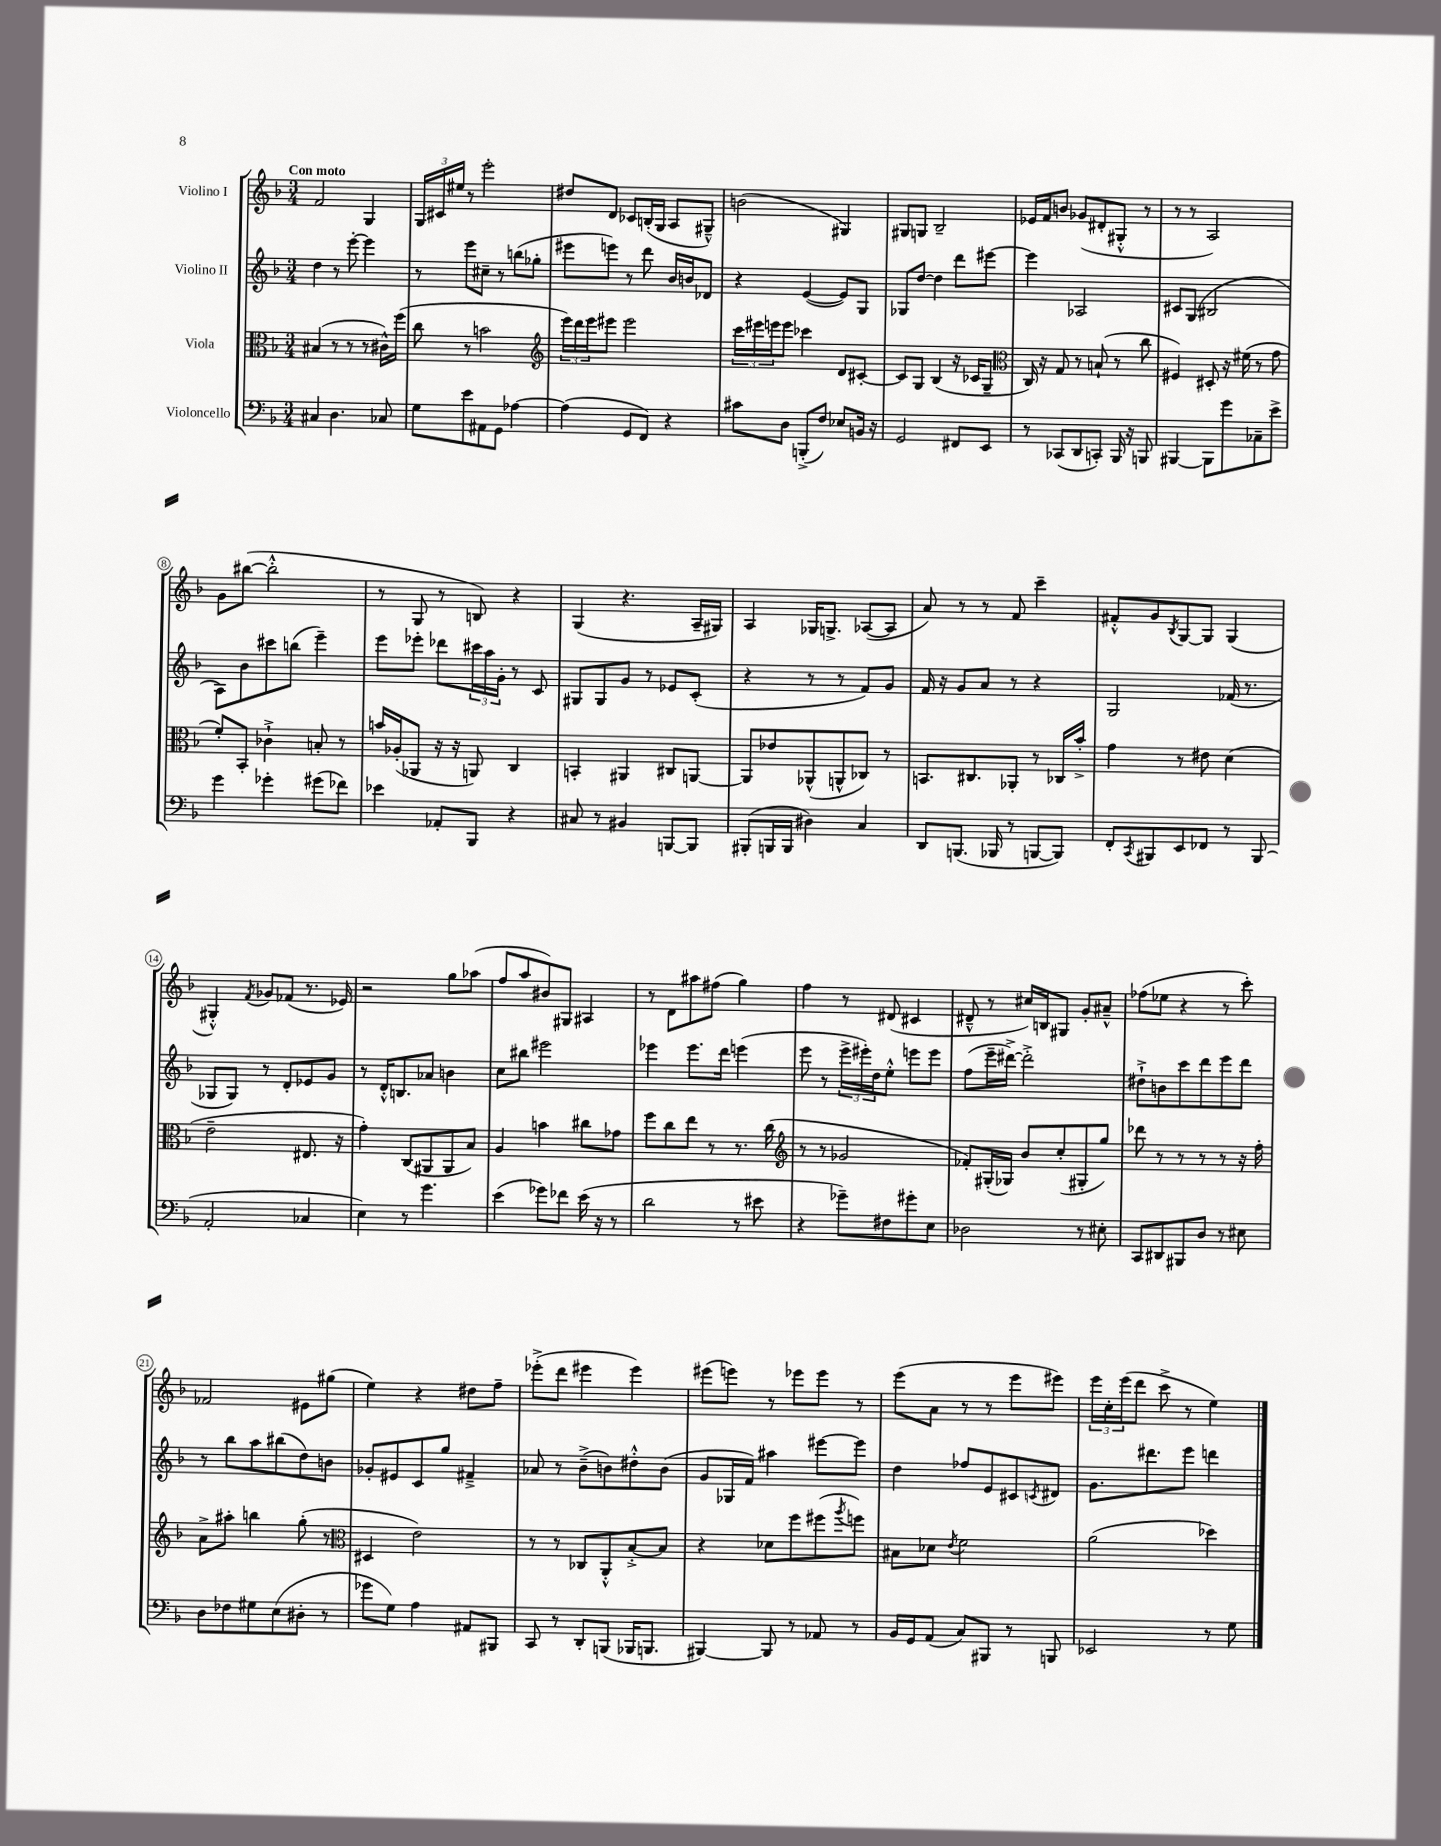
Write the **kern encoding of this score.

**kern	**kern	**kern	**kern
*staff4	*staff3	*staff2	*staff1
*clefF4	*clefC3	*clefG2	*clefG2
*k[b-]	*k[b-]	*k[b-]	*k[b-]
*M3/4	*M3/4	*M3/4	*M3/4
4C#/	(4B#/	4dd\	2f/
4.D\	8r	8r	.
.	8r	[8eee'\	.
.	8r	4eee\]	4G/
8C-/	16c#^^\LL)	.	.
.	(16ff\JJ	.	.
=	=	=	=
8G\L	8cc\	8r	24G/LL
.	.	.	24c#/
.	.	.	24ee#/JJ
8e\	8r	8eee\L	8r
8AA#\	2b\	8cc#~\J	2eee'\
8GG\J	.	8r	.
[4A-\	.	(8bb\L	.
.	.	8gg-'\J	.
=	=	=	=
*	*clefG2	*	*
(4A-\]	24eee\LL)	8eee#\L	8dd#/L
.	24ddd\	.	.
.	24eee\J	.	.
.	8eee#\J	8eee\J)	8d/J
8GG/L	2eee#\	8r	8c-/L
8FF/J)	.	8ddd\	(16B'/L
.	.	.	16G/JJ
4r	.	16b-/LL	8A/L
.	.	16b/J	.
.	.	8d-/J	8G#~^^/J)
=	=	=	=
8c#\L	24ccc\LL	4r	(2b\
.	24eee#\	.	.
.	24eee\J	.	.
8D\J	8eee\J	.	.
(8BBB'^/L	4ccc-\	([4e/	.
8F/J)	.	.	.
8E-/L	8d/L	8e/]L)	4G#/)
16BB/Jk	[8c#'/J	8G/J	.
16r	.	.	.
=	=	=	=
2GG/	8c#/]L	8G-/L	8G#/L
.	8G/J	[8dd/J	8G/J
.	(4B-/	4dd\]	2B-~/
8FF#/L	16r	8ddd\L	.
.	16c-/LK	.	.
8EE/J	8G~/J	[8eee#\J	.
=	=	=	=
*	*clefC3	*	*
8r	16C/)	4eee#\]	16e-/LL
.	16r	.	16f/J
(8CC-/L	8G/	.	8b/J
8DD/	8r	2A-/	(8g-/L
8CC'/J)	(8B`/	.	8d#'/
16BBB-/	8r	.	8G#'^^/J
16r	.	.	.
8BBB/	8cc\	.	8r
=	=	=	=
[4BBB#/	4F#/)	8c#/L	8r
.	.	(8G/J	8r
8BBB#\]L	8D#'/	2B#/	2A/)
8g\	16r	.	.
.	(16f#\	.	.
8C-~\	8r	.	.
8e^\J	8g\	.	.
=	=	=	=
4g\	8f'/L)	8A\L)	8g\L
.	8BB-'/J	8b-\	([8bb#\J
4g-'\	4c-`^\	8ccc#\	2bb#'^^\]
.	.	(8bb\J	.
(8g#\L	8B'/	4eee~\)	.
8f-\J)	8r	.	.
=	=	=	=
4e-\	16b/LL	8eee\L	8r
.	(16A-'/J	.	.
.	8AA-/J	8eee-'\J	8G/
8AA-'/L	16r	8ddd-\L	8r
.	16r	.	.
8BBB-/J	8AA/)	24ccc#\L	8B/)
.	.	24aa\	.
.	.	24g'\JJ	.
4r	4C/	8r	4r
.	.	8c/	.
=	=	=	=
8C#/	4BB'/	8G#/L	(4G/
8r	.	8G#/	.
4BB#/	4AA#/	8g/J	4.r
.	.	8r	.
[8BBB/L	8C#/L	8e-/L	.
8BBB/]J	[8AA/J	(8c'/J	16A~/LL
.	.	.	16G#/JJ)
=	=	=	=
(8BBB#'/L	8AA/]L	4r	4A/
16BBB/L	8e-/	.	.
16BBB/JJ	.	.	.
4D#\)	(8AA-^^/	8r	16G-/LK
.	.	.	8.G^/J
.	8AA^^/	8r	.
4C/	8C-/J)	8f/L)	([8A-/L
.	8r	8g/J	8A-/]J
=	=	=	=
8DD/L	8.BB/L	16f/	8a/)
.	.	16r	.
(8.BBB/J	.	8g/L	8r
.	8.C#/	.	.
.	.	8a/J	8r
16BBB-/	.	.	.
8r	8AA-'/J	8r	8f/
[8BBB/L	8r	4r	4ccc~\
8BBB/]J)	16C-/LL	.	.
.	16b-'^/JJ	.	.
=	=	=	=
8FF'/L	4g\	2G/	8f#'^^/L
8qCC/	.	.	.
8BBB#/	.	.	8g/
.	.	.	8qB-/
8EE/	8r	.	[8G/
8FF-/J	8e#\	.	8G/]J
8r	(4d\	(16f-/	(4G/
.	.	8.r	.
(8BBB#/	.	.	.
=	=	=	=
2AA'/	2e~\	8G-/L	4G#'^^/)
.	.	8G-/J)	.
.	.	.	8qf/
.	.	8r	8g-/L
.	.	8d'/L	(8f-/J
4C-/	8.E#/	8e-/	8.r
.	.	8g/J	.
.	16r	.	16e-/)
=	=	=	=
4E\)	4g'\)	8r	2r
.	.	16d'^^/LK	.
.	.	8.B/	.
8r	(8C/L	.	.
4.g\	8AA#/	8a-/J	.
.	8AA#/	4b\	8gg\L
.	8B-/J)	.	(8aa-\J
=	=	=	=
(4e\	4A/	8cc\L	8ff/L
.	.	8bb#\J	8aa/
8g-\L)	4b\	2eee#\	8b#/)
8f-\J	.	.	8G#/J
(16e\	8cc#\L	.	4A#/
16r	.	.	.
8r	8g-\J	.	.
=	=	=	=
2d\	8ff\L	4eee-\	8r
.	8cc\	.	8d\L
.	8ee\J	8.eee-\L	8aa#\
.	8r	.	(8ff#\J
.	.	16ddd\Jk	.
8r	8.r	(4eee\	4gg\)
8e#\	.	.	.
.	(16cc\	.	.
=	=	=	=
*	*clefG2	*	*
4r	8r	8eee\	4ff\
.	8r	8r	.
8g-~\L)	2g-/	24eee^\LL	8r
.	.	24eee#'\)	.
.	.	24dd\J	.
8F#\	.	8ee'^^\J	(8d#/
8g#'\	.	8eee\L	4c#/
8E\J	.	8eee\J	.
=	=	=	=
2D-\	8f-'/L)	(8ff\L	8d#~^^/
.	(16G#'/L	16eee~\L	8r
.	16G-/JJ)	[16ddd#^\JJ)	.
.	8b-/L	2ddd#'^\]	16cc#/LL)
.	.	.	16B/J
.	(8cc'/	.	8G#/J
8r	8G#'/	.	8g'/L
8E#'\	8gg/J)	.	8a#~^^/J
=	=	=	=
8CC/L	8ddd-\	8dd#`^\L	(8ff-\L
8DD#/	8r	8b\	8ee-\J
8BBB#/	8r	8ccc\	4r
8D/J	8r	8ddd\	.
8r	8r	8eee\	8r
8E#\	16r	8ddd\J	8ccc'\)
.	16ff'\	.	.
=	=	=	=
8D\L	8a^\L	8r	2f-/
8F-\	8aa#'\J	8bb-\L	.
8G#\	4bb\	8aa\	.
(8E\	.	(8bb#\	.
8D#'\J	(8gg'\	8dd\)	8e#\L
8r	8r	8b\J	(8gg#\J
=	=	=	=
*	*clefC3	*	*
8g-\L	4D#/	8g-'/L	4ee\)
8G\J)	.	8e#/	.
4A\	2e\)	8c/	4r
.	.	8gg/J	.
8AA#/L	.	4f#~^/	8dd#\L
8BBB#/J	.	.	8ff~\J
=	=	=	=
8CC/	8r	8a-/	(8eee-'^\L
8r	8r	8r	8ddd\J
8DD'/L	8C-/L	(8b-~^\L	4eee#\
(8BBB/J	8AA'^^/	8b\)	.
16BBB-/LK	[8B-'^/	8dd#'^^\	4eee#\)
8.BBB/J	.	.	.
.	8B-/]J	(8b\J	.
=	=	=	=
[4BBB#/)	4r	8g/L	(8eee#\L
.	.	16G-/L	8eee\J)
.	.	16f/JJ)	.
8BBB#/]	8d-\L	4aa#\	8r
8r	8ff\	.	8eee-\L
8AA-/	(8ff#\	[8eee#\L	8eee-\J
.	8qaa/	.	.
8r	8ff\J)	8eee#\]J	8r
=	=	=	=
16BB-/LL	8B#\L	4dd\	(8eee\L
16GG/J	.	.	.
(8AA/J	8d-\J	.	8a\J
.	8qe/	.	.
8C/L)	2f\	8ff-/L	8r
8BBB#/J	.	8e/	8r
8r	.	8c#/	8eee\L
.	.	8qc/	.
8BBB/	.	8d#/J	8eee#\J)
=	=	=	=
2EE-/	(2a\	8.g\L	24eee\LL
.	.	.	24cc'\
.	.	.	(24eee\J
.	.	.	8ddd\J
.	.	8.ddd#\	.
.	.	.	8ccc^\
.	.	8eee\J	8r
8r	4dd-\)	4ddd\	4ee\)
8G\	.	.	.
==	==	==	==
*-	*-	*-	*-
